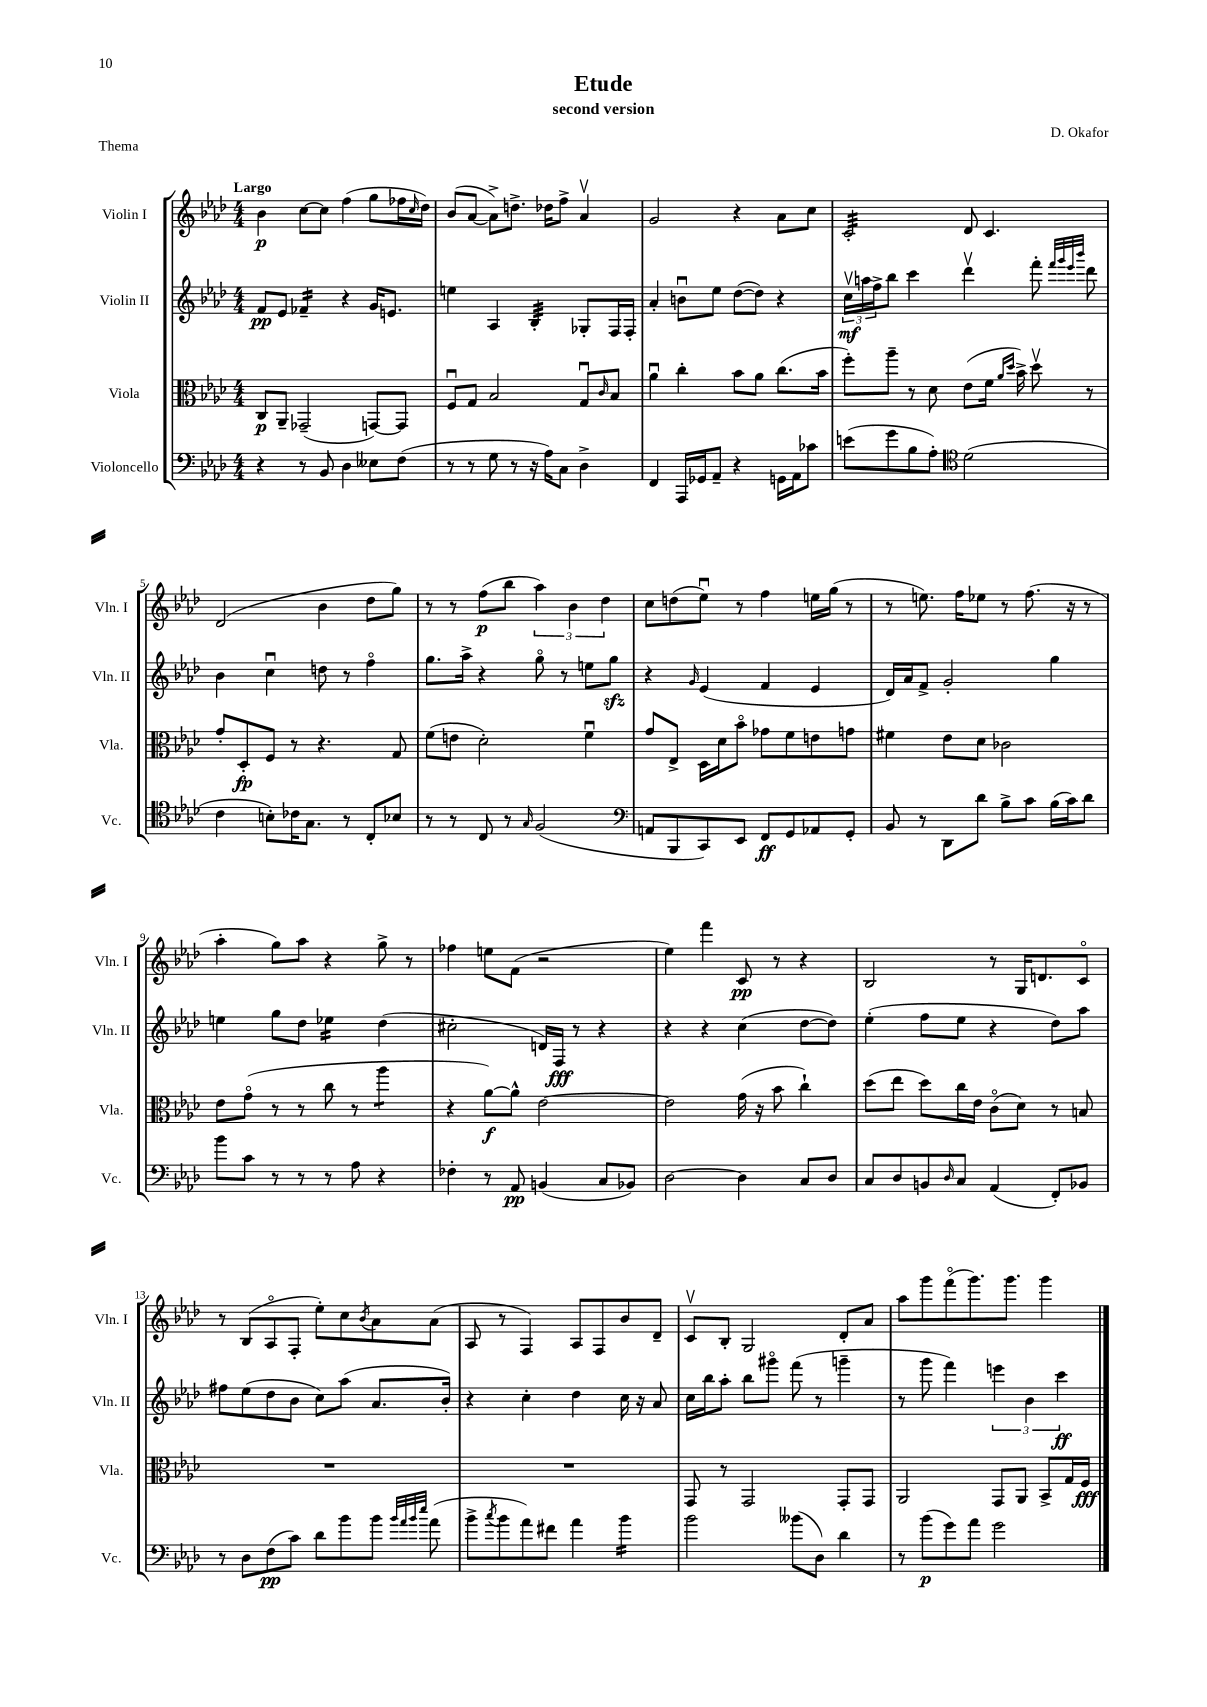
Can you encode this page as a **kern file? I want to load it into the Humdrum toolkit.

**kern	**kern	**kern	**kern
*staff4	*staff3	*staff2	*staff1
*clefF4	*clefC3	*clefG2	*clefG2
*k[b-e-a-d-]	*k[b-e-a-d-]	*k[b-e-a-d-]	*k[b-e-a-d-]
*M4/4	*M4/4	*M4/4	*M4/4
4r	8C	8f	4b-
.	8AA-~	8e-	.
8r	(2GG-~	4f-~	[8cc
8BB-	.	.	8cc]
4D-	.	4r	(4ff
8E--	[8GG)	16g	8gg
.	.	8.e	.
(8F	8GG]	.	16ff-
.	.	.	16qqcc
.	.	.	16dd-)
=	=	=	=
8r	8Fu	4ee	(8b-
8r	8G	.	[8a-
8G	2B-	4A-	8a-^])
8r	.	.	8.dd^
16r	.	4B-'	.
16A-)	.	.	16dd-
8C	.	.	8ff^
4D-^	8Gu	8G-'	4a-v
.	16qqc	.	.
.	8B-	16F	.
.	.	16F'	.
=	=	=	=
4FF	4a-u	4a-'	2g
16AAA-	4cc'	8bu	.
16GG-	.	.	.
8AA-~	.	8ee-	.
4r	8b-	([8dd-	4r
.	8a-	8dd-])	.
16GG	(8.cc	4r	8a-
16AA-	.	.	.
8c-	.	.	8cc
.	16b-	.	.
=	=	=	=
(8e	8ff')	24ccv	2c'
.	.	24aa	.
.	.	24ff^	.
8g	8aa-~	8bb-	.
8B-	8r	4ccc	.
8A-')	8d-	.	.
*clefC4	*	*	*
(2d-	(8e-	4ddd-v	8d-
.	16f	.	4.c
.	16qqa-	.	.
.	16qqdd-	.	.
.	16b-^)	.	.
.	8dd-v	8fff'	.
.	.	32qqfff	.
.	.	32qqggg	.
.	.	32qqeee-	.
.	.	32qqbbb-	.
.	8r	8ddd-	.
=	=	=	=
4c	8g'	4b-	(2d-
.	8D-'	.	.
8B')	8F	4ccu	.
16c-	8r	.	.
8.G	.	.	.
.	4.r	8dd	4b-
8r	.	8r	.
8C'	.	4ffo	8dd-
8B-	8G	.	8gg)
=	=	=	=
8r	(8f	8.gg	8r
8r	8e	.	8r
.	.	16aa-^	.
8C	2d-')	4r	(8ff
8r	.	.	8bb-
16qqG	.	.	.
(2F	.	8ggo	6aa-)
.	.	8r	.
.	.	.	6b-
.	4fu	8ee	.
.	.	.	6dd-
.	.	8gg	.
=	=	=	=
*clefF4	*	*	*
8AA	8g	4r	8cc
8BBB-	8E-^	.	(8dd
.	.	16qqg	.
8CC)	16D-	(4e-	8ee-u)
.	16d-	.	.
8EE-	8b-o	.	8r
8FF	8g-	4f	4ff
8GG	8f	.	.
8AA-	8e	4e-	16ee
.	.	.	(16gg
8GG'	8g	.	8r
=	=	=	=
8BB-	4f#	16d-)	8r
.	.	16a-	.
8r	.	8f^	8.ee)
8DD-	8e-	2g'	.
.	.	.	16ff
8d-	8d-	.	8ee-
8B-^	2c-	.	8r
8c	.	.	(8.ff
(16B-	.	4gg	.
16c)	.	.	16r
8d-	.	.	8r
=	=	=	=
8b-	8e-	4ee	4aa-'
8c	(8go	.	.
8r	8r	8gg	8gg)
8r	8r	8dd-	8aa-
8r	8cc	4ee-	4r
8A-	8r	.	.
4r	4aa-	(4dd-	8gg^
.	.	.	8r
=	=	=	=
4F-'	4r	2cc#'	4ff-
8r	[8a-)	.	8ee
8AA-	8a-^^]	.	(8f
(4BB	[2e-	16d)	2r
.	.	16F	.
.	.	8r	.
8C	.	4r	.
8BB-)	.	.	.
=	=	=	=
[2D-	2e-]	4r	4ee-)
.	.	4r	4fff
4D-]	(16g	(4cc	8c
.	16r	.	.
.	8b-	.	8r
8C	4cc`)	[8dd-	4r
8D-	.	8dd-])	.
=	=	=	=
8C	(8dd-	(4ee-'	2B-
8D-	8ee-	.	.
8BB	8dd-)	8ff	.
16qqD-	.	.	.
8C	16cc	8ee-	.
.	16e-	.	.
(4AA-	(8co	4r	8r
.	8d-)	.	16G
.	.	.	8.d
8FF')	8r	8dd-)	.
8BB-	8B	8aa-	8co
=	=	=	=
8r	1r	8ff#	8r
8D-	.	(8ee-	(8B-
(8F	.	8dd-	8A-o
8c)	.	8b-	8F'
8d-	.	8cc)	8ee-')
8b-	.	(8aa-	8cc
.	.	.	8qb-
8b-	.	8.a-	8a-
32qqb-	.	.	.
32qqa-	.	.	.
32qqb-	.	.	.
32qqee-	.	.	.
(8a-	.	.	(8a-
.	.	16b-')	.
=	=	=	=
8b-^	1r	4r	8A-
8qcc	.	.	.
8b-	.	.	8r
8a-)	.	4cc'	4F)
8f#	.	.	.
4a-	.	4dd-	8A-
.	.	.	8F
4b-	.	16cc	8b-
.	.	16r	.
.	.	8a-	8d-~
=	=	=	=
2b-	8GG	16cc	8cv
.	.	16bb-	.
.	8r	8aa-'	8B-'
.	2GG	8bb-	2G
.	.	8ggg#o	.
(8b--	.	(8fff	.
8D-)	.	8r	.
4d-	8GG'	4ggg~	8d-'
.	8GG	.	8a-
=	=	=	=
8r	2AA-	8r	8aa-
(8b-	.	8ggg	8ggg
8g)	.	4fff)	(8fffo
8a-	.	.	8.ggg)
2g	8GG	6eee	.
.	.	.	8.ggg
.	8AA-	.	.
.	.	6b-	.
.	8BB-^	.	4ggg
.	.	6ccc	.
.	16G	.	.
.	16F	.	.
==	==	==	==
*-	*-	*-	*-
